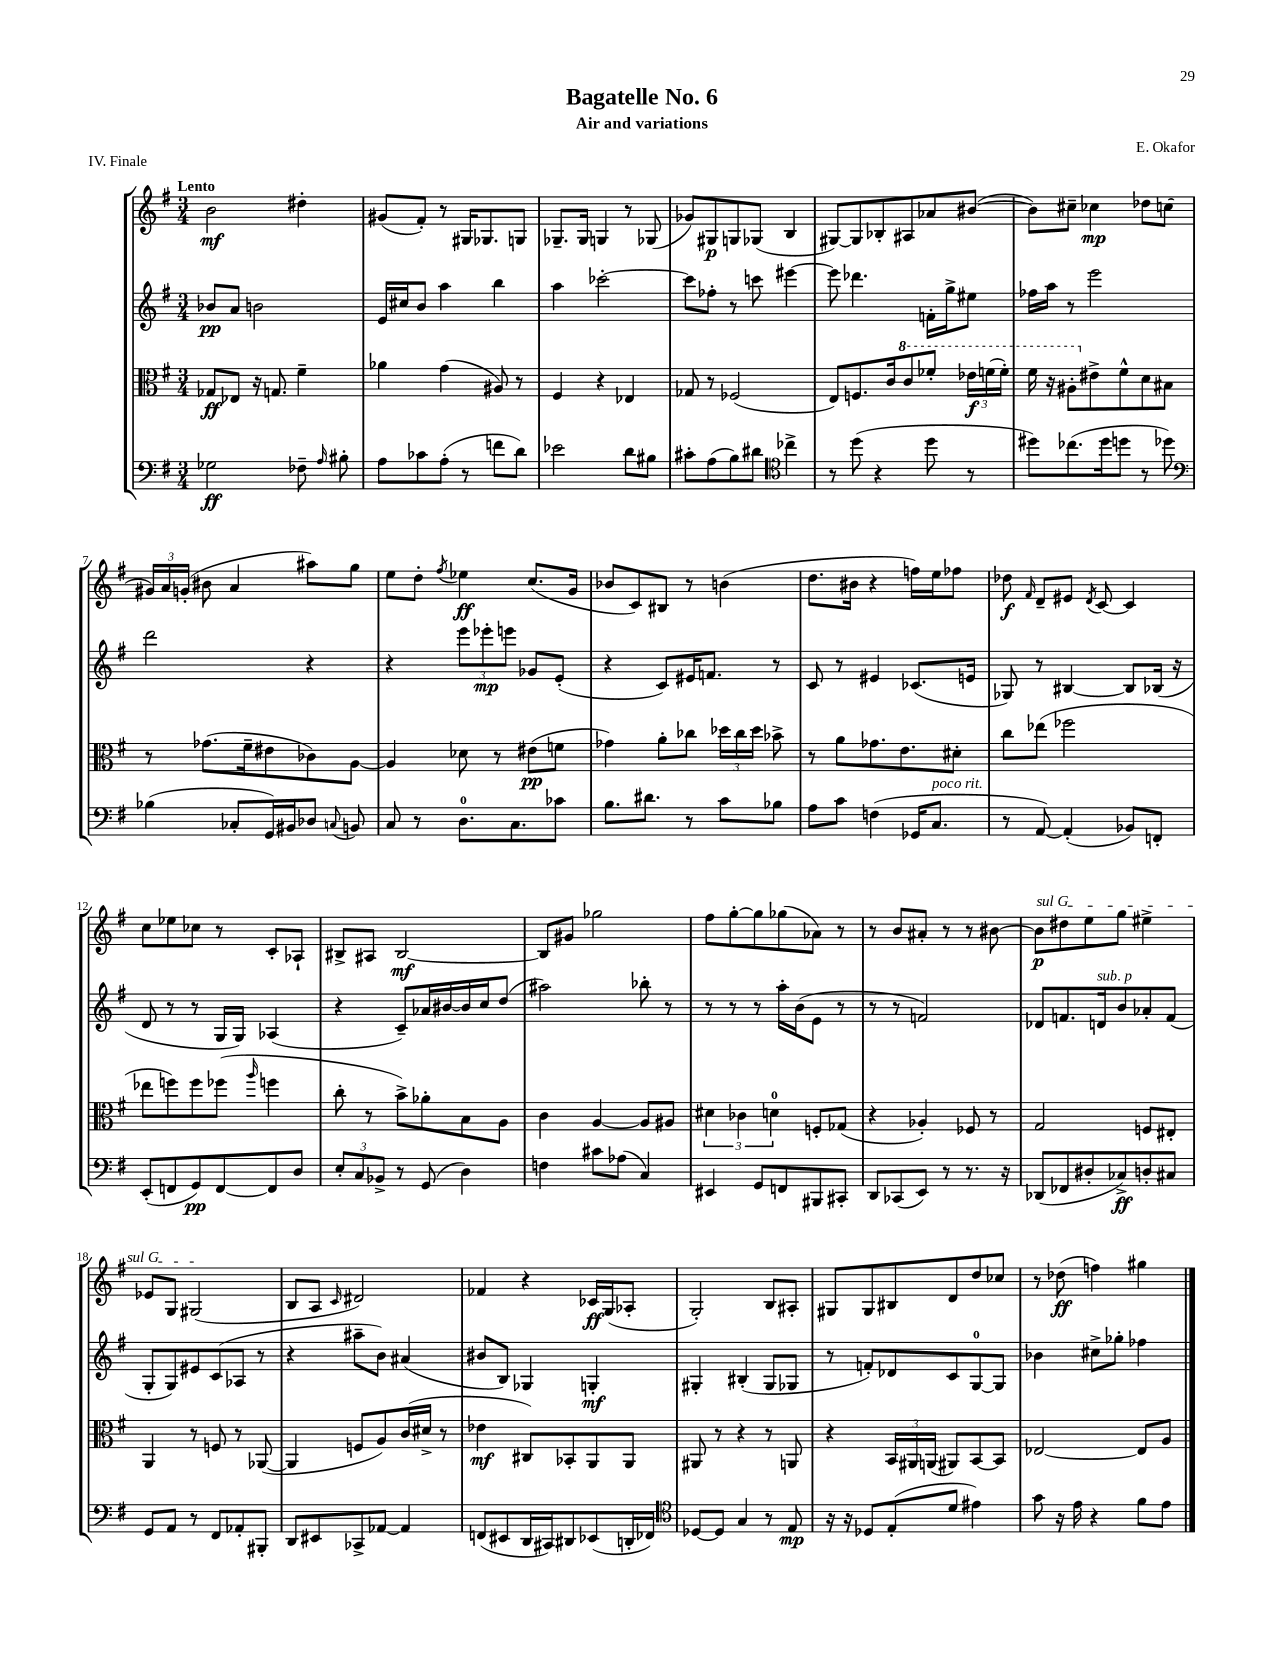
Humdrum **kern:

**kern	**kern	**kern	**kern
*staff4	*staff3	*staff2	*staff1
*clefF4	*clefC3	*clefG2	*clefG2
*k[f#]	*k[f#]	*k[f#]	*k[f#]
*M3/4	*M3/4	*M3/4	*M3/4
2G-\	8G-/L	8b-/L	2b\
.	8E-/J	8a/J	.
.	16r	2b\	.
.	8.G/	.	.
8F-~\	4f#~\	.	4dd#'\
16qqA/	.	.	.
8B#'\	.	.	.
=	=	=	=
8A\L	4a-\	16e/LL	(8g#/L
.	.	16cc#/J	.
8c-\	.	8b/J	8f#'/J)
(8A'\J	(4g\	4aa\	8r
8r	.	.	16G#/LK
.	.	.	8.G-/
8f\L	8A#/)	4bb\	.
8d\J)	8r	.	8G/J
=	=	=	=
2e-\	4F#/	4aa\	8.G-~/L
.	.	.	16G-/Jk
.	4r	[2ccc-'\	4G/
8d\L	4E-/	.	8r
8B#\J	.	.	(8G-/
=	=	=	=
8c#'\L	8G-/	8ccc-\]L	8g-/L)
(8A\	8r	8ff-'\J	8G#/
8B\)	(2F-/	8r	8G/
8d#\J	.	8ccc\	(8G-/J
*clefC4	*	*	*
4cc-^\	.	[4eee#\	4B/
=	=	=	=
8r	8E/L)	8eee#\]	[8G#/L)
(8dd\	8.F/	4.ddd-\	8G#/]
4r	.	.	8B-'/
.	16c/k	.	.
.	8cc/	.	8A#/
8dd\	8ff-'/J	16f'\LL	8a-/
.	.	16gg^\J	.
8r	24ee-\LL	8ee#\J	([8b#/J
.	(24ff\	.	.
.	24ff'\JJ)	.	.
=	=	=	=
8dd#\L)	16ff#\	16ff-\LL	8b#\]L)
.	16r	16aa\JJ	.
(8.cc-\	8a#'\L	8r	8cc#~\J
.	8e#^\	2eee\	4cc-\
16dd#\k	.	.	.
8dd\J	8f#^^\	.	.
8r	8d\	.	8dd-\L
8dd-\)	8B#\J	.	(8cc\J
=	=	=	=
*clefF4	*	*	*
(4B-\	8r	2ddd\	24g#/LL)
.	.	.	24a/
.	.	.	(24g'/JJ
.	(8.g-\L	.	8b#\
8C-'/L	.	.	4a/
.	16f#~\k	.	.
16GG/L)	8e#\	.	.
16BB#/J	.	.	.
8D-/J	8c-\)	4r	8aa#\L)
8qqC/	.	.	.
8BB/	[8A\J	.	8gg\J
=	=	=	=
8C/	4A/]	4r	8ee\L
8r	.	.	8dd'\J
.	.	.	8qff#/
8.D\L	8d-\	12eee\L	4ee-\
.	.	12eee-'\	.
.	8r	.	.
.	.	12eee\J	.
8.C\	.	.	.
.	(8e#\L	8g-/L	(8.cc/L
8c-\J	8f\J	(8e'/J	.
.	.	.	16g/Jk
=	=	=	=
8.B\L	4g-\)	4r	8b-/L
.	.	.	8c/)
8.d#\J	.	.	.
.	8a'\L	8c/L)	8B#/J
8r	8cc-\J	16e#/K	8r
.	.	8.f/J	.
8c\L	24dd-\LL	.	(4b\
.	24cc-\	.	.
.	24dd-\JJ	.	.
8B-\J	8b-^\	8r	.
=	=	=	=
8A\L	8r	8c/	8.dd\L
8c\J	8a\L	8r	.
.	.	.	16b#\Jk
(4F\	8.g-\	4e#/	4r
.	8.e\	.	.
16GG-/LK	.	(8.c-/L	16ff\LL)
8.C/J	.	.	16ee\J
.	8d#'\J	.	8ff-\J
.	.	16e/Jk	.
=	=	=	=
8r	8cc\L	8G-/)	8dd-\
.	.	.	16qqf#/
[8AA/)	(8ee-\J	8r	8d~/L
(4AA'/]	2ff-\	[4B#/	8e#/J
.	.	.	8qd/
.	.	.	[8c/
8BB-/L)	.	8B#/]L	4c/]
8FF'/J	.	(16B-/Jk	.
.	.	16r	.
=	=	=	=
(8EE'/L	8ee-\L	8d/	8cc\L
8FF/	8ff\)	8r	8ee-\
8GG/)	8ff\	8r	8cc-\J
[8FF/	(8ff-\J	16G/LL	8r
.	.	16G/JJ)	.
.	16qqaa/	.	.
8FF/]	4ff\	(4A-/	8c'/L
8D/J	.	.	8A-`/J
=	=	=	=
12E'/L	8cc'\	4r	8B#^/L
12C/	.	.	.
.	8r	.	8A#/J
12BB-^/J	.	.	.
8r	8b^\L)	8c~/L)	[2B#/
(8GG/	8a-'\	16a-/L	.
.	.	[16b#/	.
4D\)	8B\	16b#/]	.
.	.	16cc/J	.
.	8A\J	(8dd/J	.
=	=	=	=
4F\	4c\	2aa#\)	8B#/]L
.	.	.	8g#/J
8c#\L	[4A/	.	2gg-\
(8A-\J	.	.	.
4C/)	8A/]L	8bb-'\	.
.	8A#/J	8r	.
=	=	=	=
4EE#/	6d#\	8r	8ff#\L
.	.	8r	[8gg'\
.	6c-\	.	.
8GG/L	.	8r	8gg\]
.	6d\	.	.
8FF/	.	16aa'\LL	(8gg-\
.	.	(16b\J	.
8BBB#/	8F'/L	8e\J	8a-\J)
8CC#'/J	(8G-/J	8r	8r
=	=	=	=
8DD/L	4r	8r	8r
(8CC-/	.	8r	8b/L
8EE/J)	4A-'/)	2f/)	8a#'/J
8r	.	.	8r
8.r	8F-/	.	8r
.	8r	.	[8b#\
16r	.	.	.
=	=	=	=
(8DD-/L	2G/	8d-/L	8b#\]L
8FF-/	.	8.f/	8dd#\
8D#'/	.	.	8ee\
.	.	16d/k	.
8C-^/)	.	8b/	8gg\J
8D'/	8F/L	8a-'/	4ee#^\
8C#/J	8E#'/J	(8f/J	.
=	=	=	=
8GG/L	4AA/	8G'/L	8e-/L
8AA/J	.	8G/)	8G/J
8r	8r	8e#/	(2G#/
8FF#/L	8F/	(8c/	.
8AA-'/	8r	8A-/J	.
8BBB#'/J	([8AA-/	8r	.
=	=	=	=
8DD/L	4AA-/]	4r	8B/L
8EE#/	.	.	8A/J
.	.	.	16qqc/
8CC-^/	8F/L	8aa#~\L	2d#/)
[8AA-/J	8A/)	8b\J)	.
4AA-/]	(16c/L	(4a#/	.
.	16d#^/JJ	.	.
.	8r	.	.
=	=	=	=
(8FF/L	4e-\	8b#/L	4f-/
8EE#/	.	8B/J)	.
16DD/L	8C#/L)	4G-/	4r
16CC#/J)	.	.	.
8DD#/	8BB-'/	.	.
(8EE-/	8AA/	4G'/	16c-/LL
.	.	.	(16G/J
16DD'/L	8AA/J	.	8A-'/J
16FF-/JJ)	.	.	.
=	=	=	=
*clefC4	*	*	*
[8D-/L	8AA#/	4G#'/	2G'/)
8D-/]J	8r	.	.
4G/	4r	(4B#'/	.
8r	8r	8G#/L	8B/L
8E/	8AA/	8G-/J	8A#'/J
=	=	=	=
16r	4r	8r	8G#/L
16r	.	.	.
8D-/L	.	8f'/L)	8G#/
(8E'/	24BB/LL	8d-/	8B#/
.	24AA#/	.	.
.	(24AA/JJ	.	.
8d/J	8AA#/L)	8c/	8d/
4e#\)	[8BB/	[8G/	8dd/
.	8BB/]J	8G/]J	8cc-/J
=	=	=	=
8g\	[2E-/	4b-\	8r
16r	.	.	(8dd-\
16e\	.	.	.
4r	.	8cc#^\L	4ff\)
.	.	8gg-'\J	.
8f#\L	8E-/]L	4ff-\	4gg#\
8e\J	8A/J	.	.
==	==	==	==
*-	*-	*-	*-
